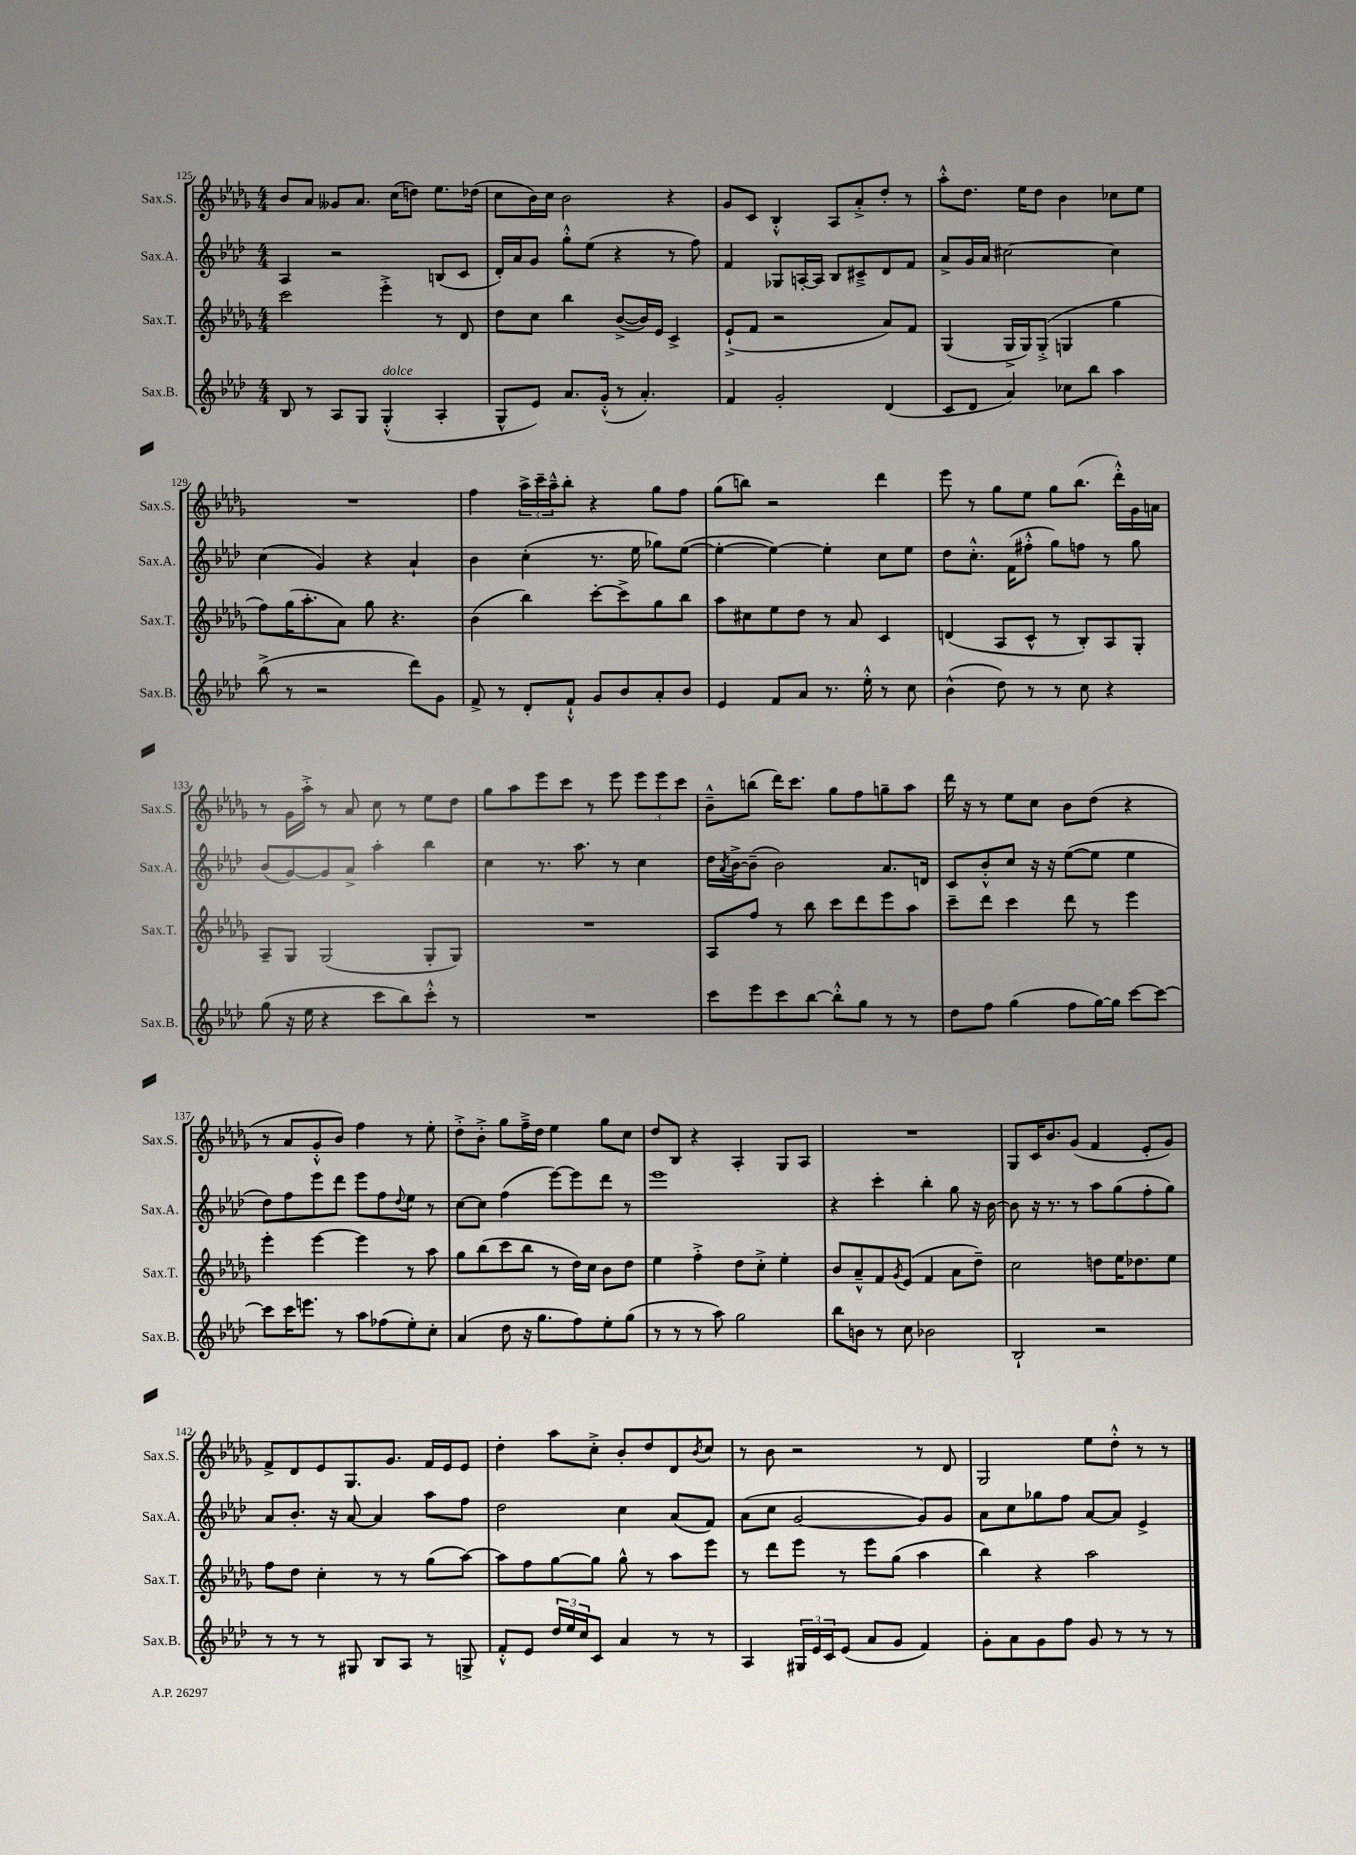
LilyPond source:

<<
\new StaffGroup <<
\new Staff = "s0" \with { instrumentName = "Sax.S." shortInstrumentName = "Sax.S." } {
    \clef treble \key des \major \numericTimeSignature \time 4/4
    bes'8 aes'8 geses'8 aes'8. c''16( d''8) ees''8. des''16( |
    c''8 bes'16) c''16 bes'2 r4 |
    ges'8 c'8 bes4-.-^ aes8 aes'8-.-> des''8-. r8 |
    aes''8-.-^ des''8. ees''16 des''8 bes'4 ces''8 ees''8 |
    R1 |
    f''4 \tuplet 3/2 { aes''16-> c'''16-- aes''16---^ } bes''8-. r4 ges''8 f''8 |
    ges''8( b''8) r2 des'''4 |
    ees'''8 r8 ges''8 ees''8 ges''8 bes''8.( des'''16-.-^) ges'16 a'16 |
    r8 ges'16 aes''16-.-> r8 aes'8 c''8 r8 ees''8 des''8 |
    ges''8 aes''8 ees'''8 c'''8 r8 ees'''8 \tuplet 3/2 { ees'''8 ees'''8 c'''8 } |
    bes'8---^ b''8( des'''16) c'''8. ges''8 f''8 g''8-- aes''8 |
    des'''16 r16 r8 ees''8 c''8 bes'8 des''8( r4 |
    r8 aes'8 ges'8-.-^ bes'8) f''4 r8 ees''8-. |
    des''8-.-> bes'8-.-> ges''8 f''16---> des''16 ees''4 ges''8 c''8 |
    des''8 bes8 r4 aes4-. ges8 aes8 |
    R1 |
    ges8 c'16 bes'8. ges'8( f'4 ees'8-. ges'8) |
    f'8-> des'8 ees'8 ges8. ges'8. f'16 ees'16 ees'8 |
    des''4-. aes''8 c''8-.-> bes'8-. des''8 des'8 \acciaccatura { bes'8 } c''8 |
    r8 bes'8 r2 r8 des'8 |
    ges2 ees''8 des''8-.-^ r8 r8 \bar "|." |
}
\new Staff = "s1" \with { instrumentName = "Sax.A." shortInstrumentName = "Sax.A." } {
    \clef treble \key aes \major \numericTimeSignature \time 4/4
    aes4 r2 b8( c'8 |
    des'16-.) aes'16 g'8 g''8-.-^ ees''8( r4 r8 f''8) |
    f'4 ges8 a16~-. a16 bes8 cis'8---> des'8 f'8 |
    aes'8-> g'16 aes'16 cis''2~ cis''4 |
    c''4( g'4) r4 aes'4-! |
    bes'4 c''4-.( r8. ees''16 ges''8) ees''8~( |
    ees''4~-. ees''4~) ees''4-. c''8 ees''8 |
    des''8 c''8.-.-^ f'16( fis''8-.-^ g''8) f''8 r8 g''8 |
    bes'8( g'8~) g'8 aes'8-> aes''4-. bes''4 |
    c''4 r8. aes''8. r8 c''4 |
    des''16 \acciaccatura { aes'8 } bes'16~-> bes'8--( bes'2) aes'8. d'16 |
    c'8 bes'8-.-^ c''8 r16 r16 ees''8~( ees''8 ees''4 |
    des''8) f''8 ees'''8 des'''8 ees'''8 f''8 \appoggiatura { des''8 } ees''8 r8 |
    c''8~ c''8 f''4( ees'''8~) ees'''8 des'''8 r8 |
    ees'''1 |
    r4 c'''4-. bes''4-. g''8 r16 bes'16~ |
    bes'8 r16 r8. r8 aes''8 g''8( f''8-. g''8) |
    aes'8 bes'8.-. r16 aes'8~ aes'4 aes''8 f''8 |
    des''2 c''4 aes'8( f'8) |
    aes'8( c''8 g'2~ g'8) g'8 |
    aes'8 c''8 ges''8 f''8 aes'8~ aes'8 ees'4-> \bar "|." |
}
\new Staff = "s2" \with { instrumentName = "Sax.T." shortInstrumentName = "Sax.T." } {
    \clef treble \key des \major \numericTimeSignature \time 4/4
    c'''2 ees'''4-.-> r8 des'8 |
    des''8 c''8 bes''4 bes'8~->( bes'16) ees'16 c'4-> |
    ees'8-!->( f'8 r2 aes'8) f'8 |
    ges4( ges16-> ges16) ges8-.->( g4 ges''4 |
    f''8) ges''16( aes''8.-. aes'8) ges''8 r4. |
    bes'4( bes''4) c'''8~-. c'''8-> ges''8 bes''8 |
    aes''8 cis''8 ees''8 des''8 r8 aes'8 c'4 |
    d'4( aes8 c'8-^ r8 bes8-.) aes8 ges8-. |
    aes8-- ges8 ges2( ges8-. ges8) |
    R1 |
    aes8 f''8 r8 bes''8 c'''8 des'''8 ees'''8 aes''8 |
    c'''8-- des'''8 c'''4 des'''8 r8 ees'''4 |
    ees'''4-. ees'''4~ ees'''4 r8 aes''8 |
    ges''8 bes''8( c'''8 bes''8 r8 des''16) c''16 bes'8 des''8 |
    ees''4 f''4-.-> des''8 c''8-.-> ees''4-. |
    bes'8 aes'8---^ f'8 \acciaccatura { ges'8 } ees'8( f'4 aes'8 des''8--) |
    c''2 d''8 ees''16 des''8. ees''8 |
    f''8 des''8 c''4-. r8 r8 ges''8( aes''8~) |
    aes''8 f''8 ges''8~ ges''8 ges''8-^ r8 aes''8 ees'''8 |
    r8 des'''8 ees'''8 r8 ees'''8 ges''8( aes''4 |
    bes''4) r4 aes''2 \bar "|." |
}
\new Staff = "s3" \with { instrumentName = "Sax.B." shortInstrumentName = "Sax.B." } {
    \clef treble \key aes \major \numericTimeSignature \time 4/4
    bes8 r8 aes8 g8 g4-.-^^\markup { \italic "dolce" }( aes4-. |
    g8-^ ees'8) aes'8. g'16-.-^( r8 aes'4.-.) |
    f'4 g'2-. des'4( |
    c'8 des'8 aes'4) ces''8 bes''8 aes''4 |
    bes''8->( r8 r2 des'''8) g'8 |
    f'8-> r8 des'8-. f'8-!-^ g'8 bes'8 aes'8-. bes'8 |
    ees'4 f'8 aes'8 r8. ees''16-.-^ r8 c''8 |
    bes'4-^( des''8) r8 r8 c''8 r4 |
    g''8( r16 ees''16 r4 c'''8 bes''8) c'''8-.-^ r8 |
    R1 |
    c'''8 ees'''8 c'''8 bes''8~ bes''8-.-^ g''8 r8 r8 |
    des''8 f''8 g''4( f''8 g''16~) g''16 c'''8~ c'''8~ |
    c'''8 c'''16 e'''8. r8 aes''8 fes''8( ees''8-.) c''8-. |
    aes'4( des''8 r16 g''8. f''8) ees''8-. g''8( |
    r8 r8 r8 aes''8) g''2 |
    bes''8 b'8 r8 c''8 bes'2 |
    bes2-! r2 |
    r8 r8 r8 gis8 bes8 aes8 r8 g8-> |
    f'8-.-^ ees'8 \tuplet 3/2 { des''16 ees''16 c''16 } c'8 aes'4 r8 r8 |
    aes4 \tuplet 3/2 { gis16 ees'16 c'16 } ees'8( aes'8 g'8 f'4) |
    g'8-. aes'8 g'8 f''8 g'8 r8 r8 r8 \bar "|." |
}
>>
>>
\layout { \context { \Score currentBarNumber = #125 } }
